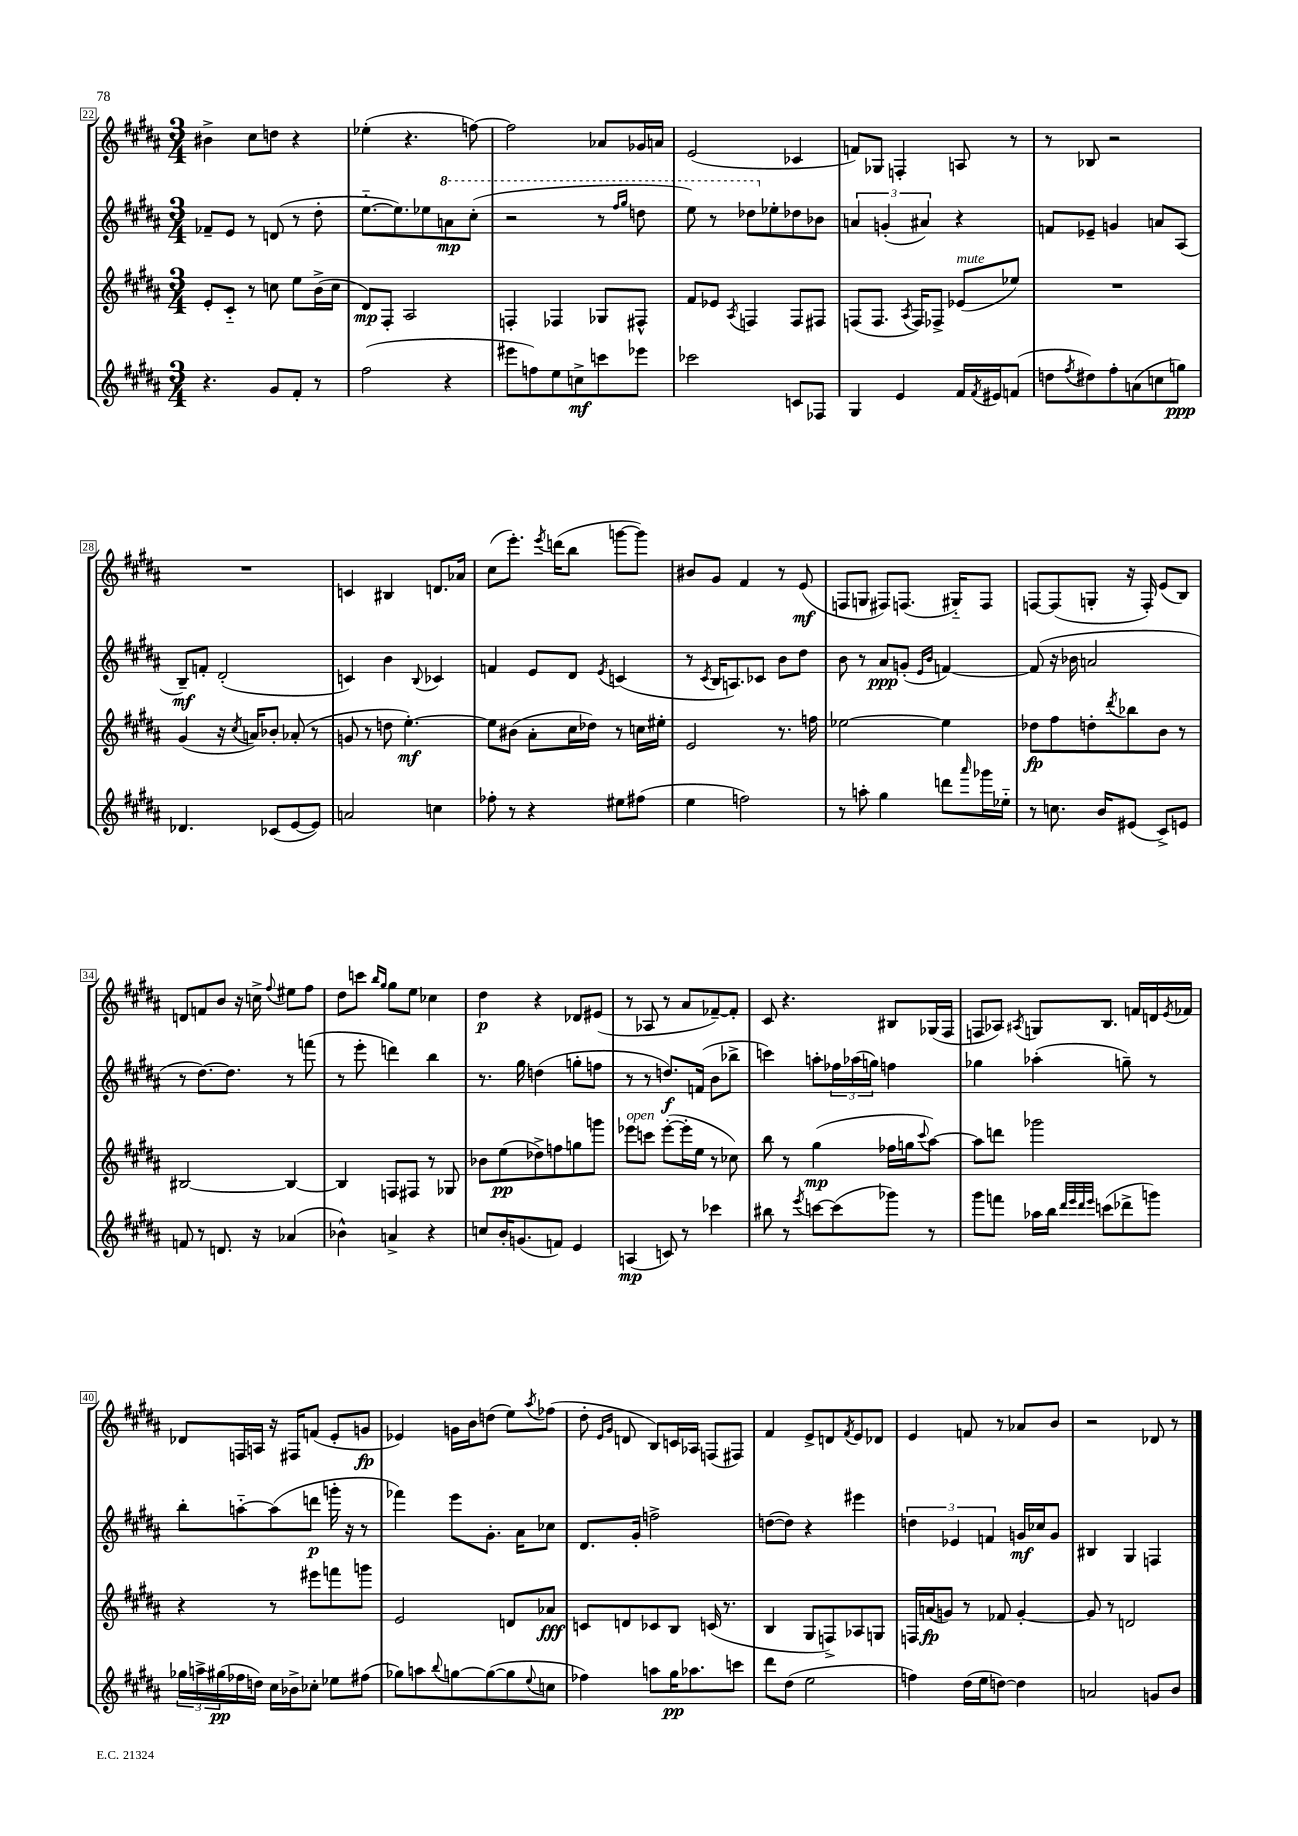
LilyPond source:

<<
\new StaffGroup <<
\new Staff = "s0" {
    \clef treble \key b \major \numericTimeSignature \time 3/4
    bis'4-> cis''8 d''8 r4 |
    ees''4-.( r4. f''8~) |
    f''2 aes'8 ges'16 a'16 |
    e'2( ces'4 |
    f'8) ges8 f4-. a8 r8 |
    r8 bes8 r2 |
    R2. |
    c'4 bis4 d'8. aes'16 |
    cis''8( e'''8.-.) \acciaccatura { e'''8 } d'''16( b''8 g'''8~ g'''8) |
    bis'8 gis'8 fis'4 r8 e'8\mf( |
    f8 g8 fis8) f8.( gis16-_) f8 |
    f8~ f8( g8-. r16 f16-.) e'8( b8) |
    d'8 f'8 b'8 r16 c''16-> \appoggiatura { fis''8 } eis''8 fis''8 |
    dis''8 c'''8 \grace { b''16 gis''16 } gis''8 e''8 ces''4 |
    dis''4\p r4 des'8 eis'8( |
    r8 aes8 r8 ais'8 fes'8~--) fes'8-. |
    cis'8 r4. bis8 ges16( fis16 |
    f8 aes8) \acciaccatura { ais8 } g8 b8. f'16 d'16 \acciaccatura { e'8 } fes'16 |
    des'8 f16 a16 r16 fis16 f'8( e'8-. g'8\fp |
    ees'4) g'16 b'16 d''8( e''8) \acciaccatura { ais''8 } fes''8( |
    dis''8-. \grace { e'16 gis'16 } d'8 b8) c'16 aes16 f8( fis8) |
    fis'4 e'8-> d'8 \acciaccatura { fis'8 } e'8 des'8 |
    e'4 f'8 r8 aes'8 b'8 |
    r2 des'8 r8 \bar "|." |
}
\new Staff = "s1" {
    \clef treble \key b \major \numericTimeSignature \time 3/4
    fes'8-- e'8 r8 d'8( r8 dis''8-. |
    e''8.~-_ e''8.) ees''8 \ottava #1 a''8\mp cis'''8-.( |
    r2 r8 \grace { fis'''16 gis'''16 } d'''8 |
    e'''8) r8 des'''8 \ottava #0 ees''8-. des''8 bes'8 |
    \tuplet 3/2 { a'4 g'4-.( ais'4) } r4 |
    f'8 ees'8-- g'4 a'8 ais8( |
    b8--\mf) f'8-. dis'2-.( |
    c'4) b'4 \appoggiatura { b8 } ces'4 |
    f'4 e'8 dis'8 \acciaccatura { e'8 } c'4( |
    r8 \acciaccatura { cis'8 } b16 a8.) ces'8 b'8 dis''8 |
    b'8 r8 ais'8\ppp g'8-.( \grace { e'16 b'16 } f'4~) |
    f'8( r16 bes'16 a'2 |
    r8 dis''8.~) dis''8. r8 f'''8( |
    r8 e'''8-. d'''4) b''4 |
    r8. gis''16 d''4( g''8-. f''8 |
    r8 r8 d''8.\f) f'16( b'8 bes''8-> |
    c'''4) a''8-. \tuplet 3/2 { fes''16 aes''16( g''16) } f''4 |
    ges''4 aes''4-.( g''8--) r8 |
    b''8-. a''8~-_ a''8( d'''8\p g'''16-. r16 r8 |
    fes'''4) e'''8 gis'8.-. ais'16 ces''8 |
    dis'8. gis'16-. f''2-> |
    d''8~( d''8) r4 eis'''4 |
    \tuplet 3/2 { d''4 ees'4 f'4 } g'16\mf ces''16 g'8 |
    bis4 gis4 f4 \bar "|." |
}
\new Staff = "s2" {
    \clef treble \key b \major \numericTimeSignature \time 3/4
    e'8-. cis'8-_ r8 c''8 e''8 b'16->( c''16 |
    dis'8\mp) fis8-. ais2 |
    f4-. fes4 ges8 fis8-^ |
    fis'8 ees'8 \acciaccatura { ais8 } f4 f8 fis8 |
    f8( f8. \acciaccatura { ais8 } f16) fes8-> ees'8^\markup { \italic "mute" }( ees''8) |
    R2. |
    gis'4( r16 \acciaccatura { cis''8 } a'16) bes'8-. aes'8-.( r8 |
    g'8 r8 d''8 e''4.~-.\mf) |
    e''8 bis'8( ais'8-. cis''16 des''16) r8 c''16 eis''16-. |
    e'2 r8. f''16 |
    ees''2~ ees''4 |
    des''8\fp fis''8 d''8-. \acciaccatura { dis'''8 } bes''8 b'8 r8 |
    bis2~ bis4~ |
    bis4 f8 fis8 r8 ges8 |
    bes'8 e''8\pp( des''8->) f''8 g''8 g'''8 |
    ees'''8^\markup { \italic "open" } c'''8 ees'''8~-.( ees'''16-. e''16 r8 ces''8) |
    b''8 r8 gis''4\mp( fes''16 g''16 \appoggiatura { cis'''8 } ais''8~) |
    ais''8 d'''8 ges'''2 |
    r4 r8 eis'''8 f'''8 g'''8 |
    e'2 d'8 aes'8\fff |
    c'8 d'8 ces'8 b8 c'16( r8. |
    b4 gis8 f8->) aes8 g8 |
    f16 a'16\fp( g'8) r8 fes'8 g'4~-. |
    g'8 r8 d'2 \bar "|." |
}
\new Staff = "s3" {
    \clef treble \key b \major \numericTimeSignature \time 3/4
    r4. gis'8 fis'8-. r8 |
    fis''2( r4 |
    eis'''8 f''8) e''8 c''8->\mf c'''8 ees'''8 |
    ces'''2 c'8 fes8 |
    gis4 e'4 fis'16 \acciaccatura { fis'8 } eis'16 f'8( |
    d''8 \acciaccatura { fis''8 } dis''8) fis''8-. a'8( c''8 g''8\ppp) |
    des'4. ces'8( e'8~ e'8) |
    a'2 c''4 |
    fes''8-. r8 r4 eis''8 fis''8( |
    e''4 f''2) |
    r8 a''8-. gis''4 d'''8 \grace { ais'''16 } ges'''16 ees''16-_ |
    r8 c''8. b'16 eis'8( cis'8->) e'8 |
    f'8 r8 d'8. r16 aes'4( |
    bes'4-^) a'4-> r4 |
    c''8 b'16-. g'8.( f'8) e'4 |
    a4\mp( c'8) r8 ces'''4 |
    bis''8 r8 \acciaccatura { e'''8 } c'''8~ c'''8( ges'''8) r8 |
    gis'''8 f'''8 aes''16 b''16 \grace { dis'''32 e'''32 dis'''32 e'''32 } c'''8( des'''8-> g'''8) |
    \tuplet 3/2 { ges''16 a''16-> gis''16\pp( } fes''16 d''16) cis''16 bes'16-> ces''8-. ees''8 fis''8( |
    ges''8) a''8 \appoggiatura { b''8 } g''8~ g''8~( g''8 \appoggiatura { e''8 } c''8 |
    fes''4) a''8 gis''16\pp aes''8. c'''8 |
    dis'''8 dis''8( e''2 |
    f''4) dis''16( e''16 d''8~) d''4 |
    a'2 g'8 b'8 \bar "|." |
}
>>
>>
\layout { \context { \Score currentBarNumber = #22 \override BarNumber.stencil = #(make-stencil-boxer 0.1 0.3 ly:text-interface::print) } }
